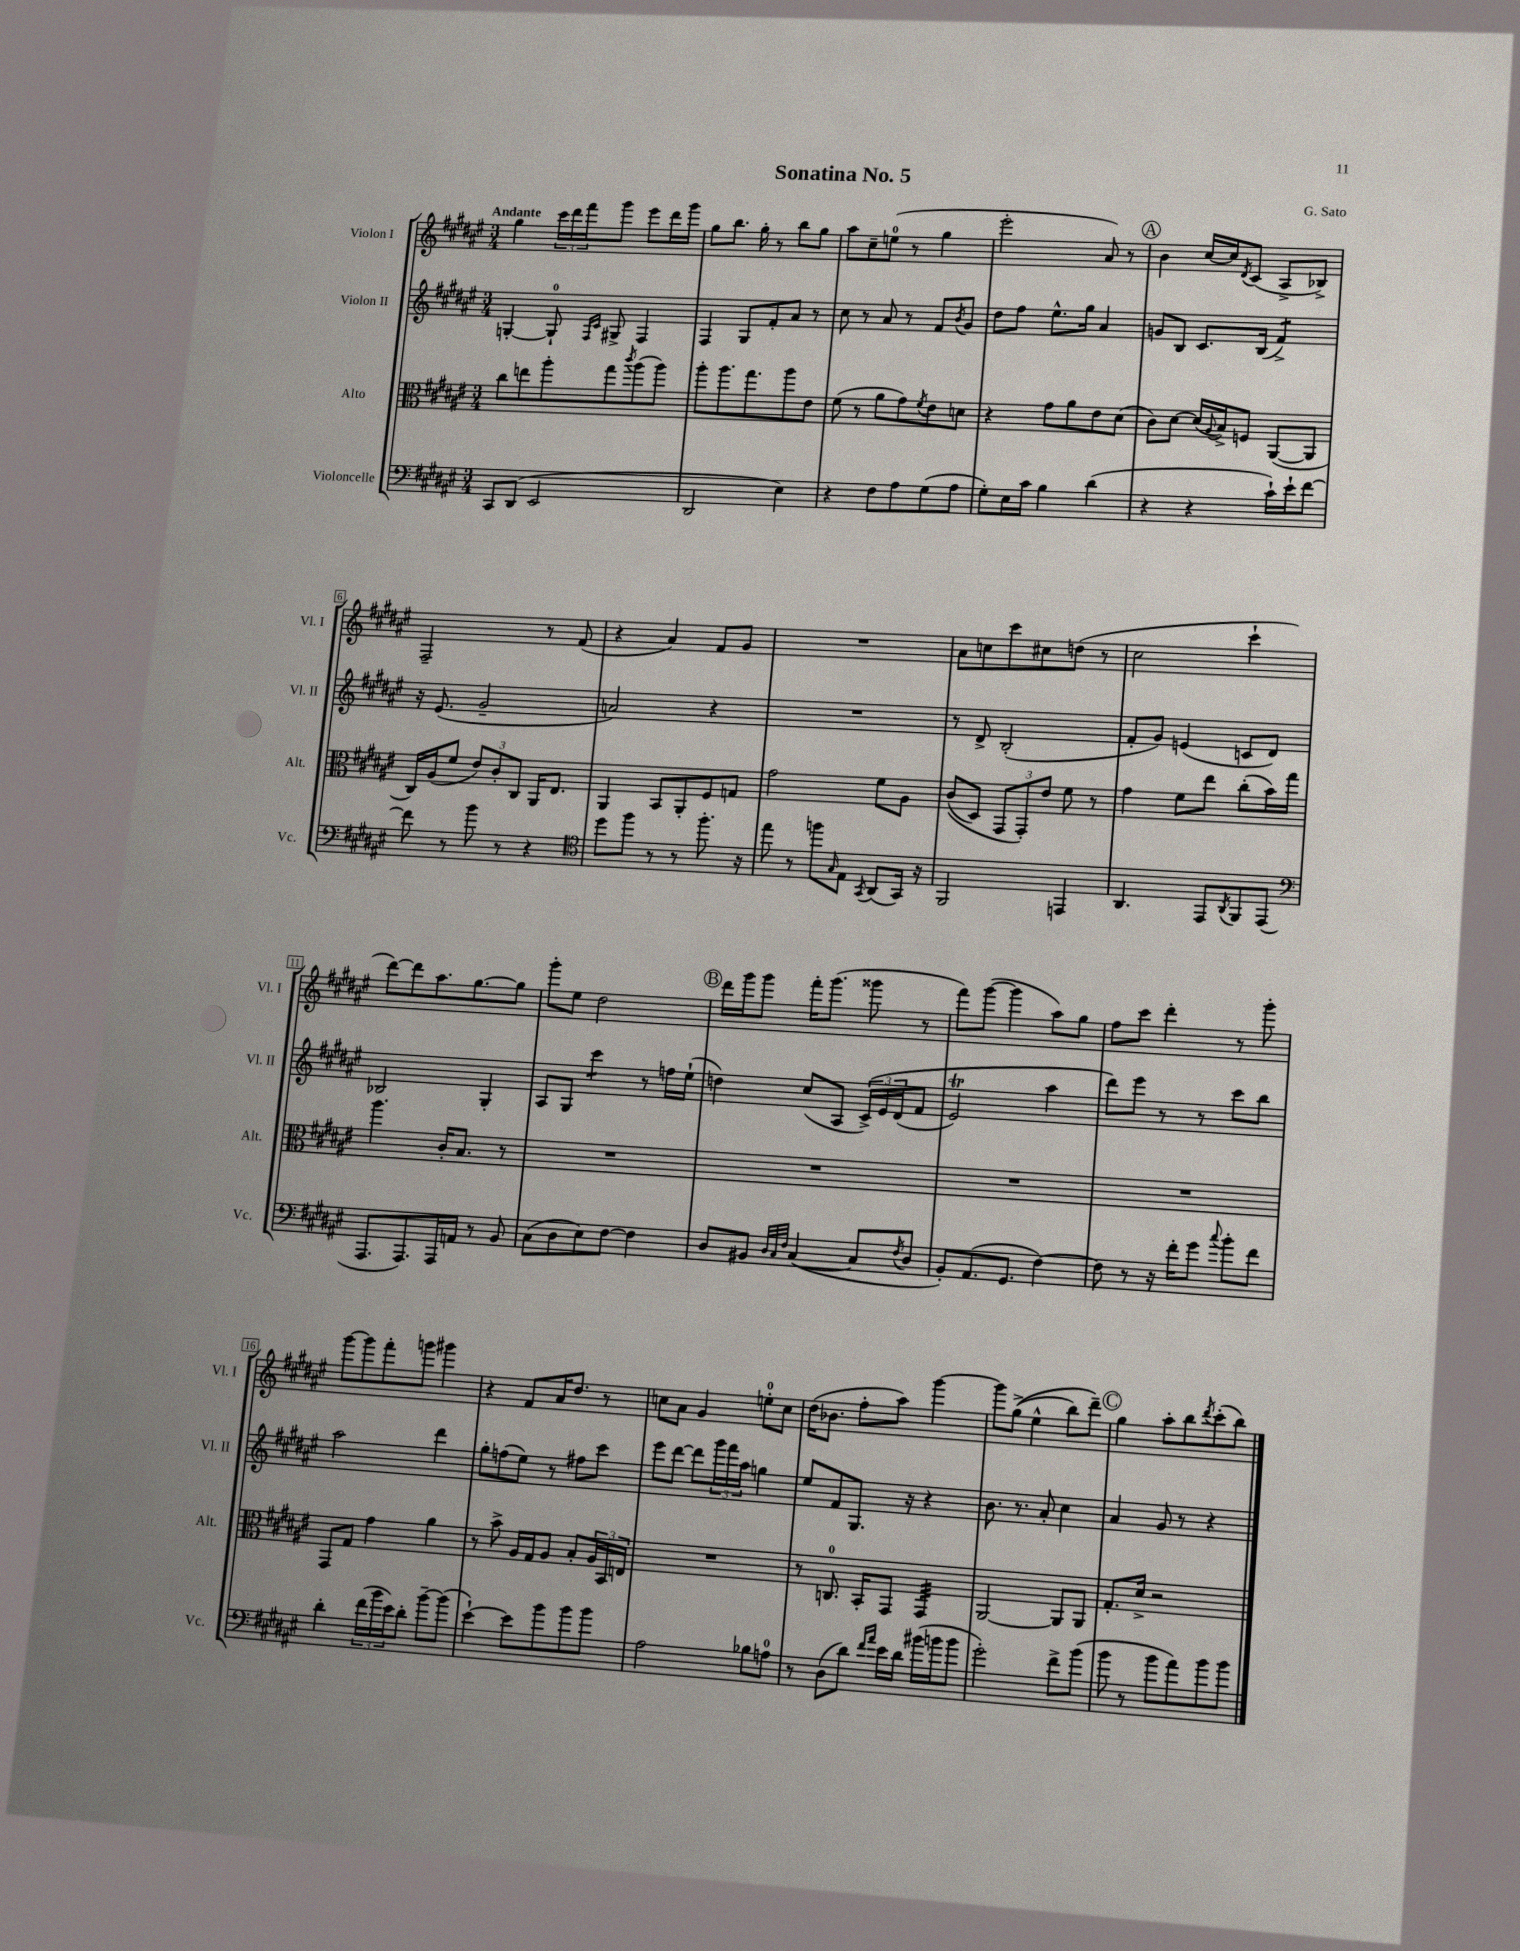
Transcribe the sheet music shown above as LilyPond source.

\header { title = "Sonatina No. 5" composer = "G. Sato" }
<<
\new StaffGroup <<
\new Staff = "s0" \with { instrumentName = "Violon I" shortInstrumentName = "Vl. I" } {
    \clef treble \key fis \major \numericTimeSignature \time 3/4 \tempo "Andante"
    gis''4 \tuplet 3/2 { cis'''16 dis'''16 fis'''16 } gis'''8 eis'''8 dis'''16 gis'''16 |
    gis''8 b''8. gis''16-. r8 b''8 gis''8 |
    ais''8 cis''8-- e''8-0( r8 gis''4 |
    eis'''2-. ais'8) r8 |
    \mark \markup { \circle "A" } b'4 cis''16~ cis''16 \acciaccatura { dis'8 } cis'8( ais8-> bes8->) |
    fis2-- r8 fis'8( |
    r4 ais'4) fis'8 gis'8 |
    R2. |
    ais'8 c''8 cis'''8 cis''8 d''8( r8 |
    cis''2 cis'''4-! |
    dis'''8~) dis'''8 ais''8. gis''8.~ gis''8 |
    gis'''8-. eis''8 dis''2 |
    \mark \markup { \circle "B" } dis'''16 gis'''16 gis'''8 fis'''16-. gis'''8.( gisis'''8 r8 |
    fis'''8) gis'''8~( gis'''4 ais''8) gis''8 |
    fis''8 cis'''8 dis'''4-. r8 gis'''8-. |
    gis'''8~ gis'''8 fis'''8-. g'''8 gis'''4 |
    r4 fis'8 ais'16 dis''8. r8 |
    c''8 ais'8 gis'4 e''8-0-. c''8 |
    dis''16( bes'8. fis''8-. ais''8) gis'''4~ |
    gis'''8 gis''8->(\( eis''4-^ b''8) dis'''8--\) |
    \mark \markup { \circle "C" } gis''4 ais''8-. b''8 \acciaccatura { dis'''8 } cis'''8-.( b''8) \bar "|." |
}
\new Staff = "s1" \with { instrumentName = "Violon II" shortInstrumentName = "Vl. II" } {
    \clef treble \key fis \major \numericTimeSignature \time 3/4
    g4~-. g8-0-! \grace { fis16 cis'16 } gis8-> fis4 |
    fis4 gis8 fis'8-. ais'8 r8 |
    cis''8 r8 ais'8 r8 fis'8 \acciaccatura { b'8 } gis'8 |
    dis''8 fis''8 eis''8.-^ gis''16 ais'4 |
    \mark \markup { \circle "A" } g'8 b8 cis'8. b16( fis'4:8->) |
    r16 eis'8.( gis'2-- |
    a'2) r4 |
    R2. |
    r8 dis'8-> b2-.( |
    fis'8-. gis'8) e'4( c'8 dis'8) |
    bes2 gis4-. |
    ais8 gis8 cis'''4:8 r8 f''16 eis''16-!( |
    \mark \markup { \circle "B" } d''4) cis''8( ais8 \tuplet 3/2 { cis'16->)\( eis'16 dis'16( } fis'8 |
    eis'2\trill) ais''4 |
    dis'''8\) eis'''8 r8 r8 cis'''8 b''8 |
    ais''2 dis'''4 |
    gis''8-. f''8( eis''8) r8 fis''8 cis'''8 |
    eis'''8 dis'''8~ dis'''8 \tuplet 3/2 { gis'''16 fis'''16 ais''16 } g''4 |
    eis''8 fis'8 gis8. r16 r4 |
    b'8. r8. ais'8-. cis''4 |
    \mark \markup { \circle "C" } ais'4 gis'8 r8 r4 \bar "|." |
}
\new Staff = "s2" \with { instrumentName = "Alto" shortInstrumentName = "Alt." } {
    \clef alto \key fis \major \numericTimeSignature \time 3/4
    cis''8 e''8 ais''8-. gis''8 \acciaccatura { cis'''8 } ais''8( ais''8) |
    ais''8-. ais''8. gis''8. ais''8 eis'8 |
    fis'8( r8 ais'8 gis'8) \acciaccatura { fis'8 } eis'8 d'8 |
    r4 gis'8 ais'8 eis'8 dis'8( |
    \mark \markup { \circle "A" } cis'8) dis'8~ dis'16( \appoggiatura { ais8 } b16->) f8 ais,8~( ais,8 |
    cis16) ais16( fis'8 \tuplet 3/2 { eis'8) cis'8-. cis8 } ais,16 eis8. |
    ais,4 b,8 ais,8-. fis8 g8 |
    gis'2 fis'8 ais8 |
    cis'8(\( dis8) \tuplet 3/2 { gis,8 gis,8-.\) eis'8 } fis'8 r8 |
    gis'4 fis'8 eis''8 cis''8-.( b'16) gis''16 |
    ais''4. cis'16-. b8. r8 |
    R2. |
    \mark \markup { \circle "B" } R2. |
    R2. |
    R2. |
    gis,8 gis8 gis'4 ais'4 |
    r8 b'8-> ais16 gis16 ais8 b8-. \tuplet 3/2 { ais16 b,16 e16 } |
    R2. |
    r8 c8.-0 b,16-. gis,8 gis,4:32 |
    ais,2~ ais,8 ais,8 |
    \mark \markup { \circle "C" } gis8.-. dis'16-> r2 \bar "|." |
}
\new Staff = "s3" \with { instrumentName = "Violoncelle" shortInstrumentName = "Vc." } {
    \clef bass \key fis \major \numericTimeSignature \time 3/4
    cis,8 dis,8( eis,2 |
    dis,2 eis4) |
    r4 fis8 ais8 gis8( ais8 |
    gis8-.) eis16 cis'16 b4 dis'4( |
    \mark \markup { \circle "A" } r4 r4 cis'16-!) eis'16-! fis'8~ |
    fis'8 r8 b'8 r8 r4 |
    \clef tenor dis''8 fis''8 r8 r8 fis''8.-. r16 |
    eis''8 r8 f''8 \grace { gis16 } eis8 \acciaccatura { gis,8 } ais,8( gis,16) r16 |
    fis,2 e,4 |
    ais,4. eis,8 \acciaccatura { ais,8 } fis,8 eis,8( |
    \clef bass ais,,8. ais,,8.) ais,,16 a,16 r8 b,8 |
    cis8( dis8 eis8) fis8~ fis4 |
    \mark \markup { \circle "B" } dis8 bis,8 \grace { dis32 cis32 fis32 } cis4~( cis8 \acciaccatura { fis8 } dis8 |
    b,8-.) ais,8.( gis,8. fis4~) |
    fis8 r8 r16 fis'16-. gis'8 \appoggiatura { cis''8 } b'8-. fis'8 |
    dis'4-. \tuplet 3/2 { fis'16( b'16 eis'16) } dis'8-. b'8~-- b'8( |
    eis'4~-!) eis'8 b'8 b'8 b'8 |
    ais2 bes8 a8-0 |
    r8 dis8( dis'8) \grace { fis'16 ais'16 } eis'16 dis'16 bis'16( b'16 b'8 |
    gis'2-.) fis'8-> b'8( |
    \mark \markup { \circle "C" } b'8 r8 b'8 ais'8) b'8 b'8 \bar "|." |
}
>>
>>
\layout { \context { \Score \override BarNumber.stencil = #(make-stencil-boxer 0.1 0.3 ly:text-interface::print) } }
